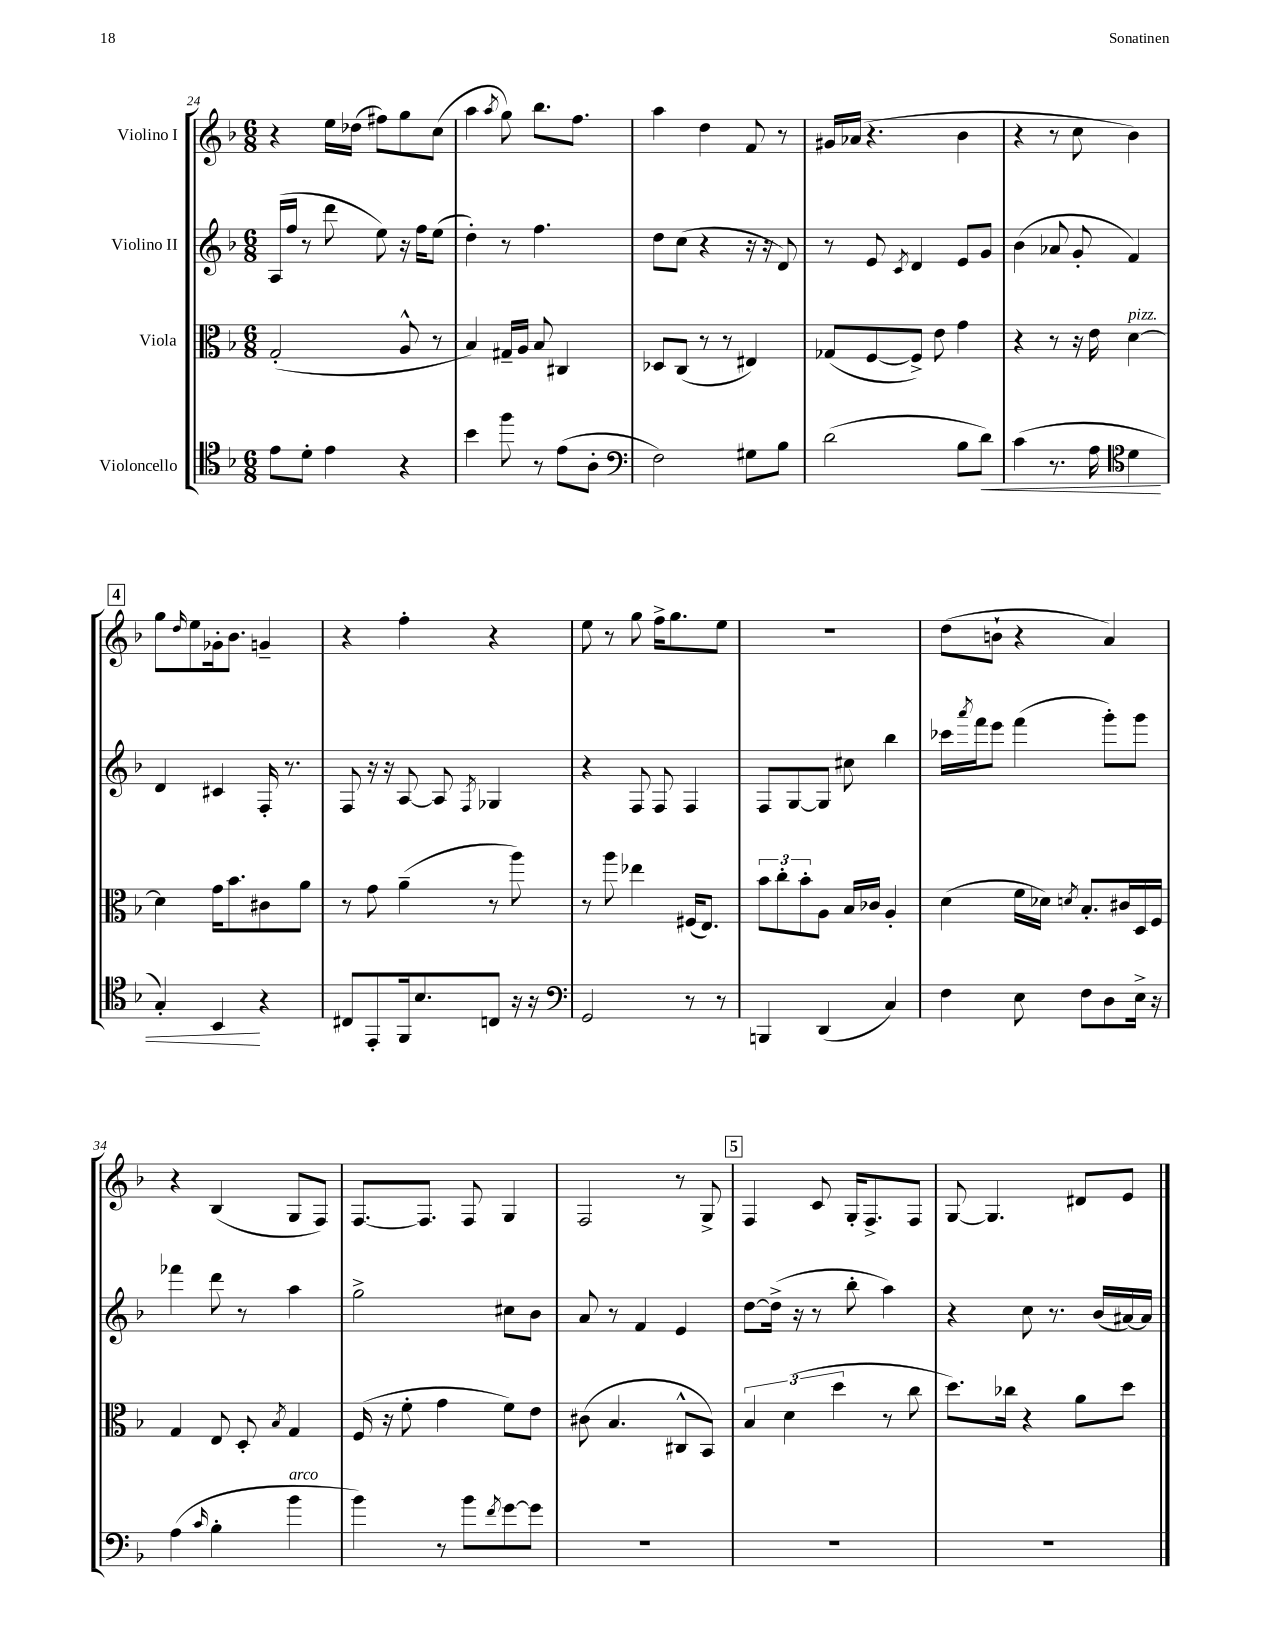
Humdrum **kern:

**kern	**dynam	**kern	**kern	**kern
*part4	*part4	*part3	*part2	*part1
*staff4	*staff4	*staff3	*staff2	*staff1
*I"Violoncello	*	*I"Viola	*I"Violino II	*I"Violino I
*clefC4	*	*clefC3	*clefG2	*clefG2
*k[b-]	*	*k[b-]	*k[b-]	*k[b-]
*M6/8	*	*M6/8	*M6/8	*M6/8
=24	=24	=24	=24	=24
8e\L	.	(2G'/	(16A/LL	4r
.	.	.	16ff/JJ	.
8d'\J	.	.	8r	.
4e\	.	.	8ddd\	16ee\LL
.	.	.	.	(16dd-X\JJ
.	.	.	8ee\)	8ff#X\L)
4r	.	8A^^/	16r	8gg\
.	.	.	16ff\KL	.
.	.	8r	(8ee\J	(8cc\J
=25	=25	=25	=25	=25
4b-\	.	4B-/)	4dd'\)	4aa\
.	.	.	.	8qaa/
8ff\	.	16G#X~/LL	8r	8gg\)
.	.	16A/JJ	.	.
8r	.	8B-/	4.ff\	8.bb-\L
(8e\L	.	4C#X/	.	.
.	.	.	.	8.ff\J
8A'\J	.	.	.	.
=26	=26	=26	=26	=26
*clefF4	*	*	*	*
2F\)	.	8D-X/L	8dd\L	4aa\
.	.	(8C/J	(8cc\J	.
.	.	8r	4r	4dd\
.	.	8r	.	.
8G#X\L	.	4E#X/)	16r	8f/
.	.	.	16r	.
8B-\J	.	.	8d/)	8r
=27	=27	=27	=27	=27
(2d\	.	(8G-X/L	8r	16g#X/LL
.	.	.	.	(16a-X/JJ
.	.	[8F/	8e/	4.r
.	.	.	8qc/	.
.	.	8F^/J])	4d/	.
.	.	8e\	.	.
8B-\L	.	4g\	8e/L	4b-\
!	!LO:HP:b	!	!	!
8d\J)	<	.	8g/J	.
=28	=28	=28	=28	=28
(4c\	.	4r	(4b-\	4r
8.r	.	8r	8a-X/	8r
.	.	16r	8g'/	8cc\
16A\	.	16e\	.	.
*clefC4	*	*	*	*
!	!	!LO:TX:a:i:t=pizz.	!	!
4d\	.	[4d\	4f/)	4b-\)
!!LO:LB:g=z
!!LO:REH:place=s1:t=4
=29	=29	=29	=29	=29
4G'/)	.	4d\]	4d/	8gg\L
.	.	.	.	16qqdd/
.	.	.	.	8ee\
4BB-/	.	16g\KL	4c#X/	16g-X'\k
.	.	8.b-\	.	8.b-\J
4r	[	8c#X\	16F'/	4gn~/
.	.	.	8.r	.
.	.	8a\J	.	.
=30	=30	=30	=30	=30
8C#X/L	.	8r	8F/	4r
8EE'/	.	8g\	16r	.
.	.	.	16r	.
16FF/k	.	(4a~\	[8A/	4ff'\
8.B-/	.	.	.	.
.	.	.	8A/]	.
.	.	.	8qF/	.
8Cn/J	.	8r	4G-X/	4r
16r	.	8aa\)	.	.
16r	.	.	.	.
=31	=31	=31	=31	=31
*clefF4	*	*	*	*
2GG/	.	8r	4r	8ee\
.	.	8aa\	.	8r
.	.	4ee-X\	8F/	8gg\
.	.	.	8F/	16ff^\KL
.	.	.	.	8.gg\
8r	.	(16F#X/KL	4F/	.
.	.	8.E/J)	.	.
8r	.	.	.	8ee\J
=32	=32	=32	=32	=32
4BBBn/	.	12b-\L	8F/L	2.r
.	.	12cc'\	.	.
.	.	.	[8G/	.
.	.	12b-'\	.	.
(4DD/	.	8A\J	8G/J]	.
.	.	16B-/LL	8cc#X\	.
.	.	16c-X/JJ	.	.
4C/)	.	4A'/	4bb-\	.
=33	=33	=33	=33	=33
4F\	.	(4d\	16ccc-X\LL	(8dd\L
.	.	.	8qaaa/	.
.	.	.	16fff\J	.
.	.	.	8eee\J	8bn`\J
8E\	.	16f\LL	(4fff\	4r
.	.	16d-X\JJ)	.	.
.	.	8qdn/	.	.
8F\L	.	8.B-'/L	.	.
8D\	.	.	8ggg'\L)	4a/)
.	.	16c#X/L	.	.
16E^\Jk	.	16D/	8ggg\J	.
16r	.	16F/JJ	.	.
!!LO:LB:g=z
=34	=34	=34	=34	=34
(4A\	.	4G/	4fff-X\	4r
16qqc/	.	.	.	.
4B-'\	.	8E/	8ddd\	(4B-/
.	.	8D'/	8r	.
.	.	8qB-/	.	.
!LO:TX:a:i:t=arco	!	!	!	!
4b-\	.	4G/	4aa\	8G/L
.	.	.	.	8F/J)
=35	=35	=35	=35	=35
4b-\)	.	(16F/	2gg^\	[8.F/L
.	.	16r	.	.
.	.	8f'\	.	.
.	.	.	.	8.F/J]
8r	.	4g\	.	.
8b-\L	.	.	.	8F/
8qf/	.	.	.	.
[8g\	.	8f\L)	8cc#X\L	4G/
8g\J]	.	8e\J	8b-\J	.
=36	=36	=36	=36	=36
2.r	.	(8c#X\	8a/	2F/
.	.	4.B-/	8r	.
.	.	.	4f/	.
.	.	8C#X^^/L	4e/	8r
.	.	8BB-/J)	.	8G^/
!!LO:REH:place=s1:t=5
=37	=37	=37	=37	=37
2.r	.	6B-/	[8dd\L	4F/
.	.	.	(16dd^\Jk]	.
.	.	(6d\	.	.
.	.	.	16r	.
.	.	.	8r	8c/
.	.	6dd\	.	.
.	.	.	8bb-'\	16G'/KL
.	.	.	.	8.F^/
.	.	8r	4aa\)	.
.	.	8cc\	.	8F/J
=38	=38	=38	=38	=38
2.r	.	8.dd\L)	4r	[8G/
.	.	.	.	4.G/]
.	.	16cc-X\Jk	.	.
.	.	4r	8cc\	.
.	.	.	8.r	.
.	.	8a\L	.	8d#X/L
.	.	.	(16b-/LL	.
.	.	8dd\J	[16a#X/)	8e/J
.	.	.	16a#/JJ]	.
==	==	==	==	==
*-	*-	*-	*-	*-
